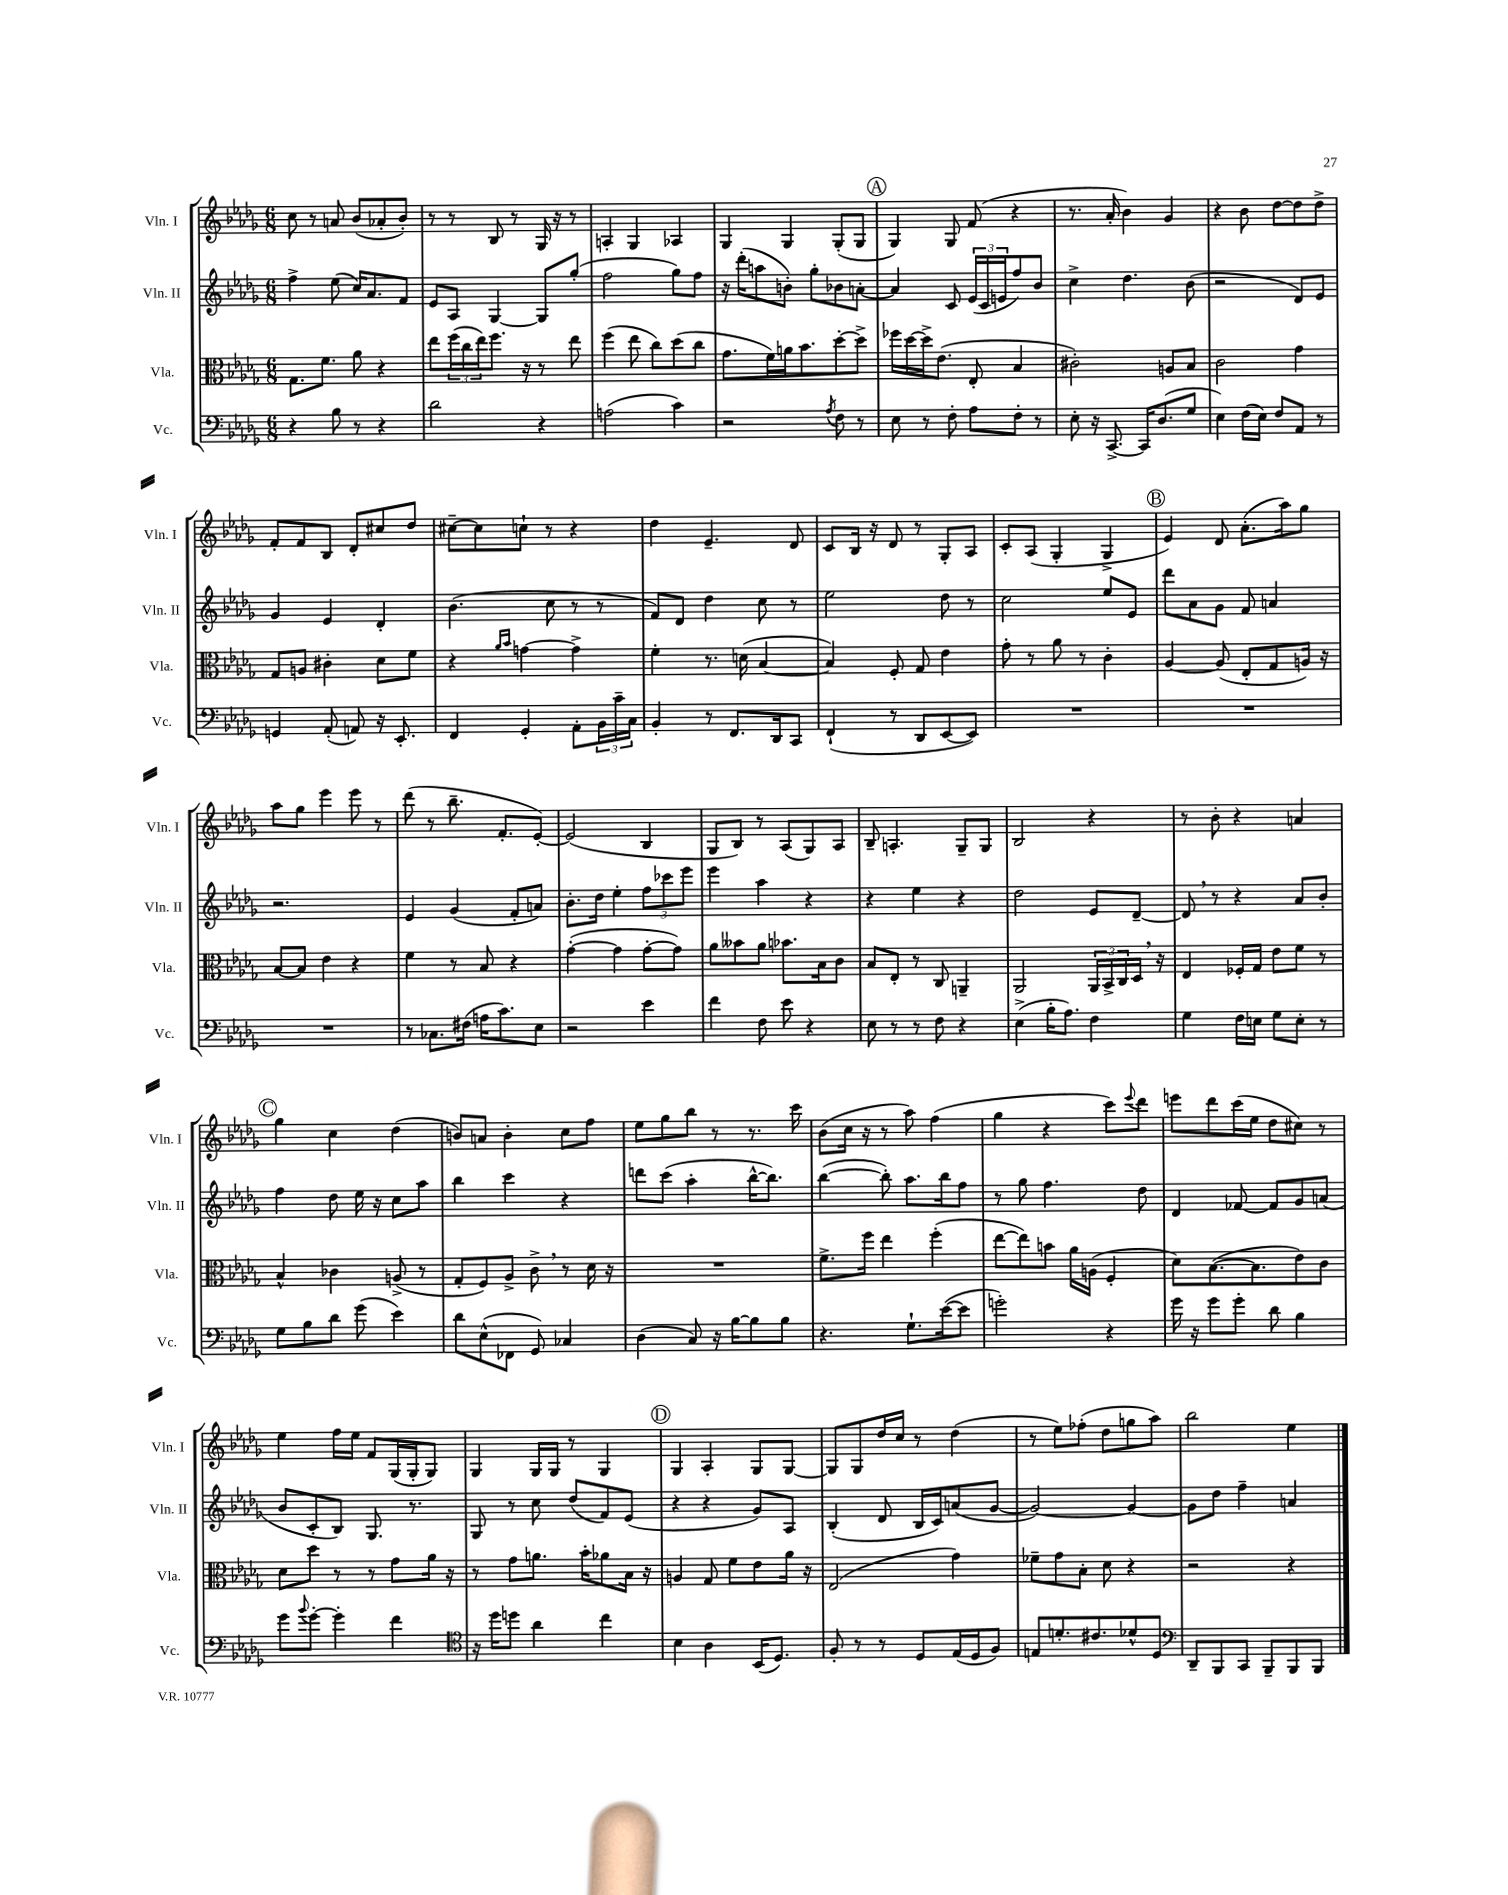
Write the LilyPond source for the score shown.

<<
\new StaffGroup <<
\new Staff = "s0" \with { instrumentName = "Vln. I" shortInstrumentName = "Vln. I" } {
    \clef treble \key des \major \numericTimeSignature \time 6/8
    c''8 r8 a'8 bes'8( aes'8-. bes'8-.) |
    r8 r8 bes8 r8 ges16 r16 r8 |
    a4-. ges4 aes4 |
    ges4 ges4 ges8-.( ges8 |
    \mark \markup { \circle "A" } ges4) ges8 f'8( r4 |
    r8. aes'16-. bes'4) ges'4 |
    r4 bes'8 des''8~ des''8 des''8-> |
    f'8-. f'8 bes8 des'8-. cis''8 des''8 |
    cis''8~-- cis''8 c''8-! r8 r4 |
    des''4 ees'4.-- des'8 |
    c'8 bes16 r16 des'8 r8 ges8-. aes8 |
    c'8-. aes8( ges4-. ges4-> |
    \mark \markup { \circle "B" } ees'4) des'8 aes'8.-.( aes''16) ges''8 |
    aes''8 ges''8 ees'''4 ees'''8 r8 |
    des'''8( r8 bes''8.-- f'8.-. ees'8~-.) |
    ees'2( bes4 |
    ges8 bes8) r8 aes8( ges8) aes8 |
    bes8-- a4.-. ges8-- ges8 |
    bes2 r4 |
    r8 bes'8-. r4 a'4 |
    \mark \markup { \circle "C" } ges''4 c''4 des''4( |
    b'8) a'8 b'4-. c''8 f''8 |
    ees''8 ges''8 bes''8 r8 r8. c'''16 |
    bes'8( c''16 r16 r8 aes''8) f''4( |
    ges''4 r4 c'''8) \appoggiatura { ees'''8 } des'''8 |
    e'''8 des'''8 c'''16( ees''16 des''8 cis''8) r8 |
    ees''4 f''16 ees''16 f'8 ges16( ges16-. ges8) |
    ges4 ges16 ges16 r8 ges4 |
    \mark \markup { \circle "D" } ges4 aes4-. ges8 ges8~ |
    ges8 ges8 des''16 c''16 r8 des''4( |
    r8 ees''8) fes''8-.( des''8 g''8 aes''8) |
    bes''2 ees''4 \bar "|." |
}
\new Staff = "s1" \with { instrumentName = "Vln. II" shortInstrumentName = "Vln. II" } {
    \clef treble \key des \major \numericTimeSignature \time 6/8
    f''4-> ees''8( c''16) aes'8. f'8 |
    ees'8 aes8 ges4~ ges8 ges''8-.( |
    f''2 ges''8) f''8 |
    r16 des'''16-.( a''8 b'8-.) ges''8-. bes'8 a'8~-. |
    \mark \markup { \circle "A" } a'4 c'8 \tuplet 3/2 { ees'16( c'16 e'16 } f''8) bes'8 |
    c''4-> des''4. bes'8( |
    r2 des'8) ees'8 |
    ges'4 ees'4 des'4-. |
    bes'4.( c''8 r8 r8 |
    f'8) des'8 des''4 c''8 r8 |
    ees''2 des''8 r8 |
    c''2 ees''8 ees'8 |
    \mark \markup { \circle "B" } des'''8 aes'8 ges'8 f'8 a'4 |
    r2. |
    ees'4 ges'4( f'8-. a'8) |
    bes'8.-. des''16 ees''4-. \tuplet 3/2 { f''8 ces'''8 ees'''8 } |
    ees'''4 aes''4 r4 |
    r4 ees''4 r4 |
    des''2 ees'8 des'8~-- |
    des'8 \breathe r8 r4 aes'8 bes'8-. |
    \mark \markup { \circle "C" } f''4 des''8 ees''16 r16 c''8 aes''8 |
    bes''4 c'''4 r4 |
    d'''8 c'''8( aes''4-. bes''16~-^ bes''8.) |
    bes''4~( bes''8-.) aes''8. bes''16 f''8 |
    r8 ges''8 f''4. des''8 |
    des'4 fes'8~ fes'8 ges'8 a'8( |
    bes'8 c'8-. bes8) ges8. r8. |
    ges8 r8 c''8 des''8( f'8) ees'8( |
    \mark \markup { \circle "D" } r4 r4 ges'8) aes8 |
    bes4-.( des'8 bes16 c'16) a'8( ges'8~ |
    ges'2~) ges'4~ |
    ges'8 des''8 f''4-- a'4 \bar "|." |
}
\new Staff = "s2" \with { instrumentName = "Vla." shortInstrumentName = "Vla." } {
    \clef alto \key des \major \numericTimeSignature \time 6/8
    ges8. f'8. aes'8 r4 |
    ees''8 \tuplet 3/2 { f''16( c''16 ees''16) } f''8. r16 r8 ees''8 |
    f''4( ees''8 c''8) des''8( c''8 |
    ges'8. f'16) a'16 bes'8. des''8~-. des''8-> |
    \mark \markup { \circle "A" } fes''16 des''16~ des''16-> ees'8.( ees8-. bes4 |
    cis'2-.) a8 bes8 |
    c'2 ges'4 |
    ges8 a8 cis'4-. des'8 f'8 |
    r4 \grace { aes'16 bes'16 } g'4~ g'4-> |
    f'4-. r8. d'16( bes4~ |
    bes4) f8-. ges8 ees'4 |
    ges'8-. r8 aes'8 r8 c'4-. |
    \mark \markup { \circle "B" } aes4~ aes8( ees8-. ges8 a16) r16 |
    bes8~ bes8 ees'4 r4 |
    f'4 r8 bes8 r4 |
    ges'4~-.( ges'4 ges'8~-. ges'8) |
    aes'8 beses'8 aes'8 bes'8. bes16 c'8 |
    bes8 ees8-. r8 c8 a,4-- |
    aes,2 \tuplet 3/2 { aes,16 bes,16-> c16 } des16 \breathe r16 |
    ees4 fes16-. ges16 ees'8 f'8 r8 |
    \mark \markup { \circle "C" } bes4-^ ces'4 a8->( r8 |
    ges8-. f8) aes8-> c'8-> \breathe r8 des'16 r16 |
    R2. |
    f'8.-> f''16 ees''4 f''4-.( |
    ees''8~ ees''8) b'8 aes'16 a16( f4-. |
    des'8) bes8.~( bes8. ees'8) c'8 |
    des'8 des''8 r8 r8 ges'8 aes'16 r16 |
    r8 ges'8 a'8. bes'16-. aes'8 bes16 r16 |
    \mark \markup { \circle "D" } a4 ges8 f'8 ees'8 aes'16 r16 |
    ees2( ges'4) |
    fes'8-- ges'8 bes8-. des'8 r4 |
    r2 r4 \bar "|." |
}
\new Staff = "s3" \with { instrumentName = "Vc." shortInstrumentName = "Vc." } {
    \clef bass \key des \major \numericTimeSignature \time 6/8
    r4 bes8 r8 r4 |
    des'2 r4 |
    a2( c'4) |
    r2 \acciaccatura { aes8 } f8 r8 |
    \mark \markup { \circle "A" } ees8 r8 f8-. aes8 f8-. r8 |
    ees8-. r16 c,8.~-> c,16 des8.( ges8 |
    ees4) f16( ees16) f8 aes,8 r8 |
    g,4 aes,8-.( a,8) r16 ees,8.-. |
    f,4 ges,4-. aes,8-. \tuplet 3/2 { bes,16 c'16-- c16 } |
    bes,4-. r8 f,8. des,16 c,8 |
    f,4-!( r8 des,8 ees,8~ ees,8) |
    R2. |
    \mark \markup { \circle "B" } R2. |
    R2. |
    r8 ces8. fis16( a16 c'8.) ees8 |
    r2 ees'4 |
    f'4 f8 ees'8 r4 |
    ees8 r8 r8 f8 r4 |
    ees4->( bes16-. aes8.) f4 |
    ges4 f16 e16 ges8 e8-. r8 |
    \mark \markup { \circle "C" } ges8 bes8 des'8 ges'8( ees'4) |
    des'8 ees8-^( fes,8 ges,8) ces4 |
    des4( c8) r16 bes16~ bes8 bes8 |
    r4. ges8.-! ees'16~( ees'8 |
    g'2-.) r4 |
    ges'16 r16 ges'8 ges'8-. des'8 bes4 |
    ges'8 \appoggiatura { bes'8 } ges'8~-. ges'4-. f'4 |
    \clef tenor r16 des''16 d''8 aes'4 c''4 |
    \mark \markup { \circle "D" } bes4 aes4 bes,16( des8.) |
    f8-. r8 r8 des8 ees16( des16 f8) |
    e8 d'8.-. cis'8. des'8-^ des8 |
    \clef bass des,8-- bes,,8 c,8 bes,,8-- bes,,8 bes,,8 \bar "|." |
}
>>
>>
\layout { \context { \Score \remove "Bar_number_engraver" } }
